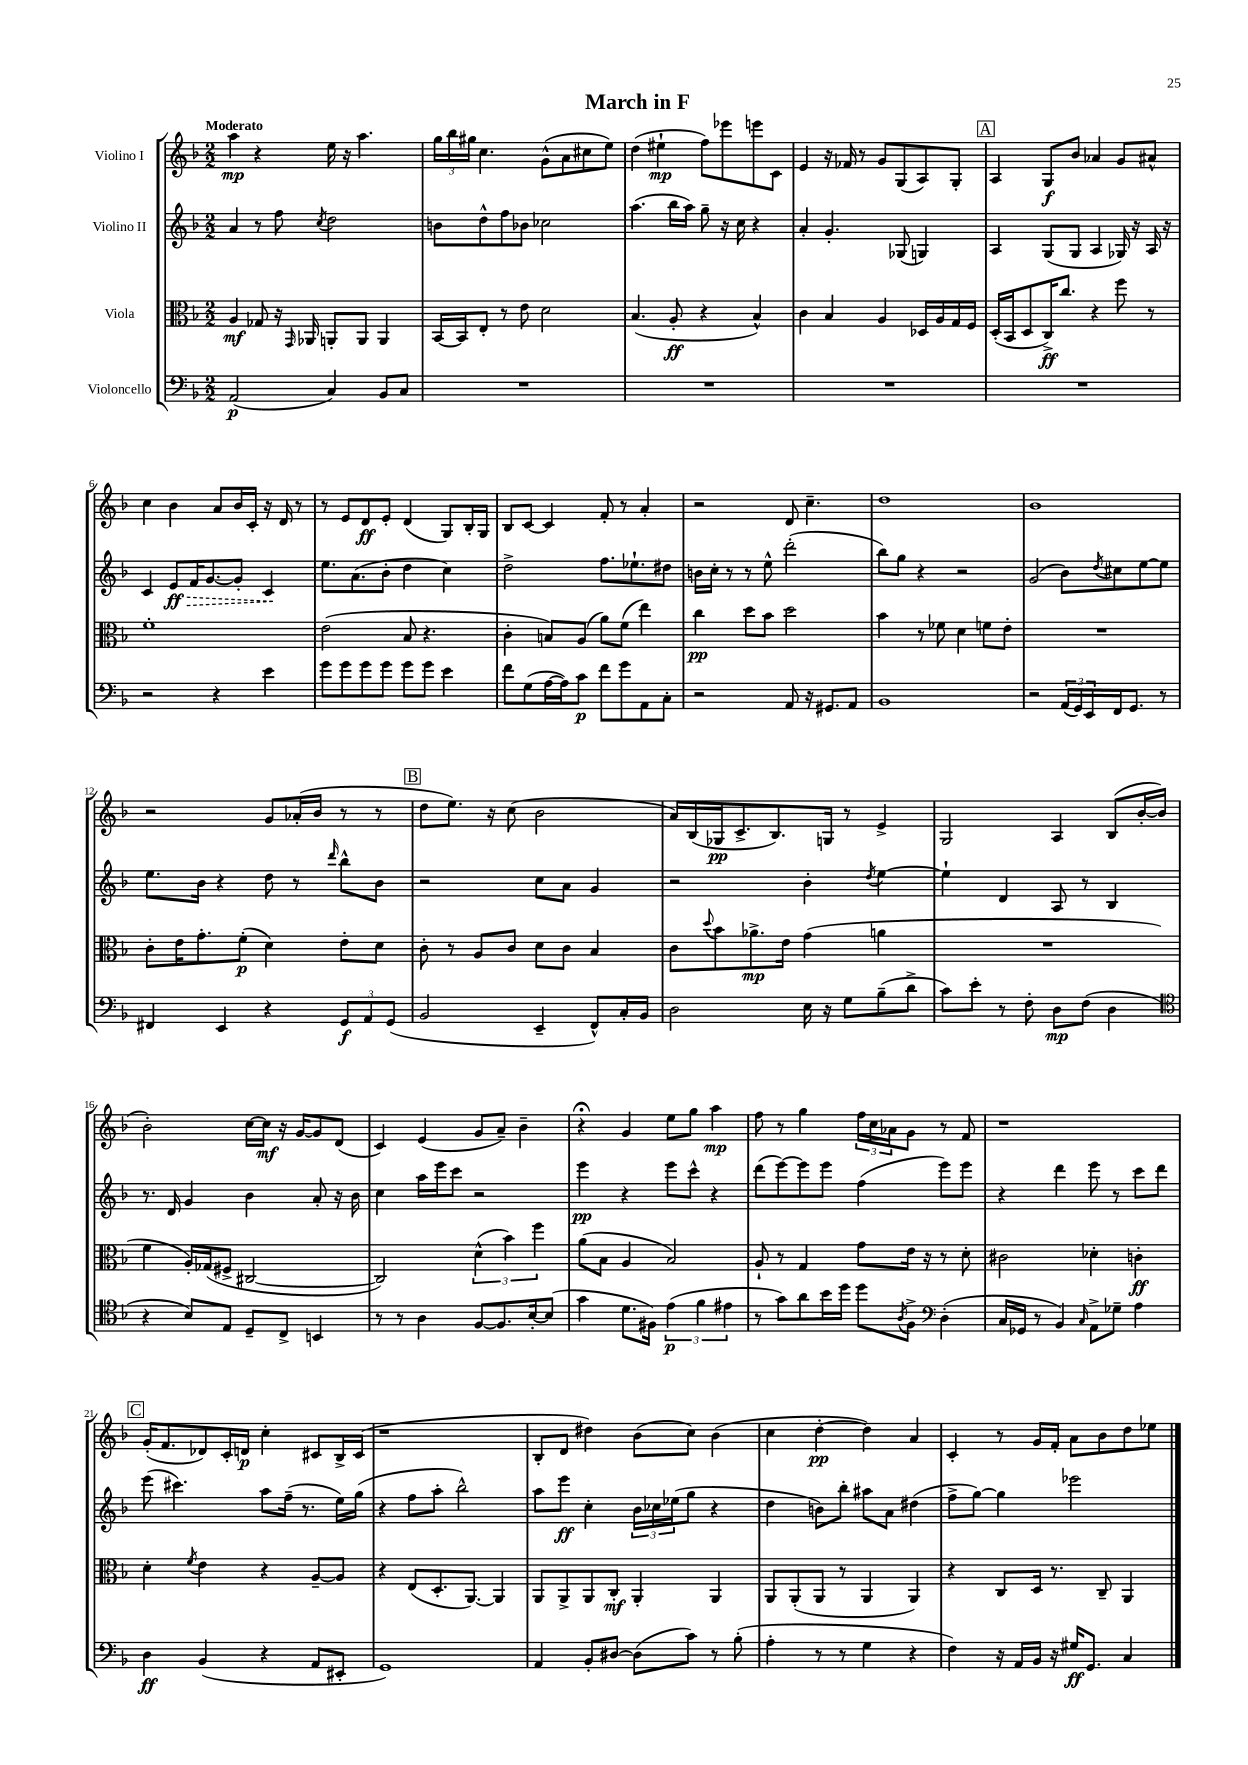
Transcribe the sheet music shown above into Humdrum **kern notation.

**kern	**dynam	**kern	**dynam	**kern	**dynam	**kern	**dynam
*part4	*part4	*part3	*part3	*part2	*part2	*part1	*part1
*staff4	*staff4	*staff3	*staff3	*staff2	*staff2	*staff1	*staff1
*I"Violoncello	*	*I"Viola	*	*I"Violino II	*	*I"Violino I	*
*clefF4	*	*clefC3	*	*clefG2	*	*clefG2	*
*k[b-]	*	*k[b-]	*	*k[b-]	*	*k[b-]	*
*M2/2	*	*M2/2	*	*M2/2	*	*M2/2	*
=1	=1	=1	=1	=1	=1	=1	=1
!	!	!	!	!	!	!LO:TX:a:B:t=Moderato	!
(2AA/	p	4A/	mf	4a/	.	4aa\	mp
.	.	8G-X/	.	8r	.	4r	.
.	.	16r	.	8ff\	.	.	.
.	.	16qqGG/	.	.	.	.	.
.	.	16AA-X/	.	.	.	.	.
.	.	.	.	8qcc/	.	.	.
4C/)	.	8AAn'/L	.	2dd\	.	16ee\	.
.	.	.	.	.	.	16r	.
.	.	8AA/J	.	.	.	4.aa\	.
8BB-/L	.	4AA/	.	.	.	.	.
8C/J	.	.	.	.	.	.	.
=2	=2	=2	=2	=2	=2	=2	=2
1r	.	[16BB-/LL	.	8bn\L	.	24gg\LL	.
.	.	.	.	.	.	24bb-\	.
.	.	16BB-/J]	.	.	.	.	.
.	.	.	.	.	.	24gg#X\JJ	.
.	.	8E'/J	.	8dd^^\	.	4.cc\	.
.	.	8r	.	8ff\	.	.	.
.	.	8e\	.	8b-X\J	.	.	.
.	.	2d\	.	2cc-X\	.	(8g^^\L	.
.	.	.	.	.	.	8a\	.
.	.	.	.	.	.	8cc#X\	.
.	.	.	.	.	.	8ee\J)	.
=3	=3	=3	=3	=3	=3	=3	=3
1r	.	(4.B-/	.	(4.aa\	.	(4dd\	.
.	.	.	.	.	.	4ee#X`\	mp
.	.	8A'/	ff	16bb-\LL	.	.	.
.	.	.	.	16aa\JJ)	.	.	.
.	.	4r	.	8gg~\	.	8ff\L)	.
.	.	.	.	16r	.	8eee-X\	.
.	.	.	.	16cc\	.	.	.
.	.	4B-^^/)	.	4r	.	8eeen\	.
.	.	.	.	.	.	8c\J	.
=4	=4	=4	=4	=4	=4	=4	=4
1r	.	4c\	.	4a'/	.	4e/	.
.	.	4B-/	.	4.g'/	.	16r	.
.	.	.	.	.	.	16f-X/	.
.	.	.	.	.	.	8r	.
.	.	4A/	.	.	.	8g/L	.
.	.	.	.	(8G-X/	.	(8G/	.
.	.	16D-X/LL	.	4Gn/)	.	8A/)	.
.	.	16A/	.	.	.	.	.
.	.	16G/	.	.	.	8G'/J	.
.	.	16F/JJ	.	.	.	.	.
!!LO:REH:place=s1:t=A
=5	=5	=5	=5	=5	=5	=5	=5
1r	.	(16D'/LL	.	4A/	.	4A/	.
.	.	16BB-/J	.	.	.	.	.
.	.	8D/	.	.	.	.	.
.	.	16C^/K)	ff	(8G/L	.	8G/L	f
.	.	8.cc/J	.	.	.	.	.
.	.	.	.	8G/J	.	8b-/J	.
.	.	4r	.	4A/	.	4a-X/	.
.	.	8ff\	.	16G-X/)	.	8g/L	.
.	.	.	.	16r	.	.	.
.	.	8r	.	16A/	.	8a#X^^/J	.
.	.	.	.	16r	.	.	.
!!LO:LB:g=z
=6	=6	=6	=6	=6	=6	=6	=6
2r	.	1f'	.	4c/	.	4cc\	.
!	!	!	!	!	!LO:HP:b	!	!
.	.	.	.	8e/L	> ff	4b-\	.
.	.	.	.	16f/K	.	.	.
.	.	.	.	[8.g/	.	.	.
4r	.	.	.	.	.	8a/L	.
.	.	.	.	8g'/J]	.	16b-/L	.
.	.	.	.	.	.	16c'/JJ	.
4e\	.	.	.	4c/	.	16r	.
.	.	.	.	.	.	16d/	.
.	.	.	.	.	.	8r	.
.	.	.	.	.	]	.	.
=7	=7	=7	=7	=7	=7	=7	=7
8g\L	.	(2e\	.	8.ee\L	.	8r	.
8g\	.	.	.	.	.	8e/L	.
.	.	.	.	(8.a\	.	.	.
8g\	.	.	.	.	.	8d/	ff
8g\J	.	.	.	8b-'\J	.	8e'/J	.
8g\L	.	8B-/	.	4dd\	.	(4d/	.
8g\J	.	4.r	.	.	.	.	.
4e\	.	.	.	4cc\)	.	8G/L)	.
.	.	.	.	.	.	16B-'/L	.
.	.	.	.	.	.	16G/JJ	.
=8	=8	=8	=8	=8	=8	=8	=8
8f\L	.	4c'\	.	2dd^\	.	8B-/L	.
(8G\	.	.	.	.	.	[8c/J	.
[16A\L	.	8Bn/L)	.	.	.	4c/]	.
16A\J])	.	.	.	.	.	.	.
8c\J	p	(8A/J	.	.	.	.	.
8f\L	.	8a\L)	.	8.ff\L	.	8f'/	.
8g\	.	(8f\J	.	.	.	8r	.
.	.	.	.	8.ee-X`\	.	.	.
8AA\	.	4ee\)	.	.	.	4a'/	.
8C'\J	.	.	.	8dd#X\J	.	.	.
=9	=9	=9	=9	=9	=9	=9	=9
2r	.	4cc\	pp	16bn\LL	.	2r	.
.	.	.	.	16cc'\JJ	.	.	.
.	.	.	.	8r	.	.	.
.	.	8dd\L	.	8r	.	.	.
.	.	8b-\J	.	8ee^^\	.	.	.
8AA/	.	2dd\	.	(2ddd'\	.	8d/	.
16r	.	.	.	.	.	4.cc~\	.
8.GG#X/L	.	.	.	.	.	.	.
8AA/J	.	.	.	.	.	.	.
=10	=10	=10	=10	=10	=10	=10	=10
1BB-	.	4b-\	.	8bb-\L)	.	1dd	.
.	.	.	.	8gg\J	.	.	.
.	.	8r	.	4r	.	.	.
.	.	8f-X\	.	.	.	.	.
.	.	4d\	.	2r	.	.	.
.	.	8fn\L	.	.	.	.	.
.	.	8e'\J	.	.	.	.	.
=11	=11	=11	=11	=11	=11	=11	=11
2r	.	1r	.	(2g/	.	1b-	.
(24AA/LL	.	.	.	8b-\L)	.	.	.
24GG/)	.	.	.	.	.	.	.
24EE/	.	.	.	.	.	.	.
.	.	.	.	8qdd/	.	.	.
16FF/J	.	.	.	8cc#X\	.	.	.
8.GG/J	.	.	.	.	.	.	.
.	.	.	.	[8ee\	.	.	.
8r	.	.	.	8ee\J]	.	.	.
!!LO:LB:g=z
=12	=12	=12	=12	=12	=12	=12	=12
4FF#X/	.	8c'\L	.	8.ee\L	.	2r	.
.	.	16e\K	.	.	.	.	.
.	.	8.g'\	.	16b-\Jk	.	.	.
4EE/	.	.	.	4r	.	.	.
.	.	(8f'\J	p	.	.	.	.
4r	.	4d\)	.	8dd\	.	8g/L	.
.	.	.	.	8r	.	(16a-X'/L	.
.	.	.	.	.	.	16b-/JJ	.
.	.	.	.	16qqddd/	.	.	.
12GG/L	f	8e'\L	.	8bb-^^\L	.	8r	.
12AA/	.	.	.	.	.	.	.
.	.	8d\J	.	8b-\J	.	8r	.
(12GG/J	.	.	.	.	.	.	.
!!LO:REH:place=s1:t=B
=13	=13	=13	=13	=13	=13	=13	=13
2BB-/	.	8c'\	.	2r	.	8dd\L	.
.	.	8r	.	.	.	8.ee\J)	.
.	.	8A/L	.	.	.	.	.
.	.	.	.	.	.	16r	.
.	.	8c/J	.	.	.	(8cc\	.
4EE~/	.	8d\L	.	8cc\L	.	2b-\	.
.	.	8c\J	.	8a\J	.	.	.
8FF^^/L)	.	4B-/	.	4g/	.	.	.
16C'/L	.	.	.	.	.	.	.
16BB-/JJ	.	.	.	.	.	.	.
=14	=14	=14	=14	=14	=14	=14	=14
2D\	.	8c\L	.	2r	.	16a/LL)	.
.	.	.	.	.	.	(16B-/	.
.	.	8qqdd/	.	.	.	.	.
.	.	8b-\	.	.	.	16G-X/J	pp
.	.	.	.	.	.	8.c^/	.
.	.	8.a-X^\	mp	.	.	.	.
.	.	.	.	.	.	8.B-/)	.
.	.	16e\Jk	.	.	.	.	.
16E\	.	(4g\	.	4b-'\	.	.	.
16r	.	.	.	.	.	16Gn/Jk	.
8G\L	.	.	.	.	.	8r	.
.	.	.	.	8qdd/	.	.	.
(8B-~\	.	4an\	.	[4ee\	.	4e^/	.
8d^\J	.	.	.	.	.	.	.
=15	=15	=15	=15	=15	=15	=15	=15
8c\L)	.	1r	.	4ee`\]	.	2G/	.
8e'\J	.	.	.	.	.	.	.
8r	.	.	.	4d/	.	.	.
8F'\	.	.	.	.	.	.	.
8D\L	mp	.	.	8A/	.	4A/	.
(8F\J	.	.	.	8r	.	.	.
4D\	.	.	.	4B-/	.	(8B-/L	.
.	.	.	.	.	.	[16b-'/L	.
.	.	.	.	.	.	16b-/JJ]	.
!!LO:LB:g=z
=16	=16	=16	=16	=16	=16	=16	=16
*clefC4	*	*	*	*	*	*	*
4r	.	4f\	.	8.r	.	2b-'\)	.
.	.	.	.	16d/	.	.	.
8B-/L)	.	16A'/LL)	.	4g/	.	.	.
.	.	(16G-X/J	.	.	.	.	.
8E/J	.	8F#X^/J	.	.	.	.	.
8D~/L	.	[2C#X/	.	4b-\	.	[16cc\LL	.
.	.	.	.	.	.	16cc\JJ]	mf
8C^/J	.	.	.	.	.	16r	.
.	.	.	.	.	.	[16g/KL	.
4BBn/	.	.	.	8a'/	.	8g/]	.
.	.	.	.	16r	.	(8d/J	.
.	.	.	.	16b-\	.	.	.
=17	=17	=17	=17	=17	=17	=17	=17
8r	.	2C#/])	.	4cc\	.	4c/)	.
8r	.	.	.	.	.	.	.
4A\	.	.	.	16aa\LL	.	(4e/	.
.	.	.	.	16eee\J	.	.	.
.	.	.	.	8ccc\J	.	.	.
[8F/L	.	(6d^^\	.	2r	.	8g/L	.
8.F/]	.	.	.	.	.	8a~/J)	.
.	.	6b-\)	.	.	.	.	.
.	.	.	.	.	.	4b-~\	.
[16B-'/k	.	.	.	.	.	.	.
.	.	6ff\	.	.	.	.	.
(8B-/J]	.	.	.	.	.	.	.
=18	=18	=18	=18	=18	=18	=18	=18
4g\	.	(8a\L	.	4eee\	pp	4r;<	.
.	.	8B-\J	.	.	.	.	.
8.d\L	.	4A/	.	4r	.	4g/	.
16F#X\Jk)	.	.	.	.	.	.	.
(6e\	p	2B-/)	.	8eee\L	.	8ee\L	.
.	.	.	.	8ccc^^\J	.	8gg\J	.
6f\	.	.	.	.	.	.	.
.	.	.	.	4r	.	4aa\	mp
6e#X\	.	.	.	.	.	.	.
=19	=19	=19	=19	=19	=19	=19	=19
8r	.	8A`/	.	(8ddd\L	.	8ff\	.
8g\L)	.	8r	.	[8eee\)	.	8r	.
8a\	.	4G/	.	8eee\]	.	4gg\	.
16b-\L	.	.	.	8eee\J	.	.	.
16dd\JJ	.	.	.	.	.	.	.
8dd\L	.	8g\L	.	(4ff\	.	24ff\LL	.
.	.	.	.	.	.	24cc\	.
.	.	.	.	.	.	24a-X\J	.
8qA/	.	.	.	.	.	.	.
8F^\J	.	16e\Jk	.	.	.	8g\J	.
.	.	16r	.	.	.	.	.
*clefF4	*	*	*	*	*	*	*
(4D'\	.	8r	.	8eee\L)	.	8r	.
.	.	8d'\	.	8eee\J	.	8f/	.
=20	=20	=20	=20	=20	=20	=20	=20
16C/LL	.	2c#X\	.	4r	.	1r	.
16GG-X/JJ	.	.	.	.	.	.	.
8r	.	.	.	.	.	.	.
4BB-/)	.	.	.	4ddd\	.	.	.
16qqC/	.	.	.	.	.	.	.
8AA^\L	.	4d-X'\	.	8eee\	.	.	.
8G-X~\J	.	.	.	8r	.	.	.
4A\	.	4cn'\	ff	8ccc\L	.	.	.
.	.	.	.	8ddd\J	.	.	.
!!LO:LB:g=z
!!LO:REH:place=s1:t=C
=21	=21	=21	=21	=21	=21	=21	=21
4D\	ff	4d'\	.	(8eee\	.	(16g'/KL	.
.	.	.	.	.	.	8.f/	.
.	.	.	.	4.ccc#X\)	.	.	.
.	.	8qf/	.	.	.	.	.
(4BB-/	.	4e\	.	.	.	8d-X/)	.
.	.	.	.	.	.	16c'/L	.
.	.	.	.	.	.	16dn/JJ	p
4r	.	4r	.	8aa\L	.	4cc'\	.
.	.	.	.	(16ff~\Jk	.	.	.
.	.	.	.	8.r	.	.	.
8AA/L	.	[8A~/L	.	.	.	8c#X/L	.
8EE#X'/J	.	8A/J]	.	16ee\LL)	.	16B-^/L	.
.	.	.	.	(16gg\JJ	.	(16c#/JJ	.
=22	=22	=22	=22	=22	=22	=22	=22
1GG)	.	4r	.	4r	.	1r	.
.	.	(8E/L	.	8ff\L	.	.	.
.	.	8.D'/	.	8aa'\J	.	.	.
.	.	.	.	2bb-^^\)	.	.	.
.	.	[8.AA/J)	.	.	.	.	.
.	.	4AA/]	.	.	.	.	.
=23	=23	=23	=23	=23	=23	=23	=23
4AA/	.	8AA/L	.	8aa\L	.	8B-'/L	.
.	.	8AA^/	.	8eee\J	ff	8d/J	.
8BB-'/L	.	8AA/	.	4cc'\	.	4dd#X\)	.
[8D#X/J	.	8C'/J	mf	.	.	.	.
(8D#\L]	.	4AA'/	.	24b-\LL	.	(8b-\L	.
.	.	.	.	24cc-X\	.	.	.
.	.	.	.	(24ee-X\J	.	.	.
8c\J)	.	.	.	8gg\J	.	8cc\J)	.
8r	.	4AA/	.	4r	.	(4b-\	.
(8B-'\	.	.	.	.	.	.	.
=24	=24	=24	=24	=24	=24	=24	=24
4A'\	.	8AA/L	.	4dd\	.	4cc\	.
.	.	(8AA'/	.	.	.	.	.
8r	.	8AA/J	.	8bn\L)	.	[4dd'\	pp
8r	.	8r	.	8bb-'\J	.	.	.
4G\	.	4AA/	.	8aa#X\L	.	4dd\])	.
.	.	.	.	8a\J	.	.	.
4r	.	4AA/)	.	(4dd#X\	.	4a/	.
=25	=25	=25	=25	=25	=25	=25	=25
4F\)	.	4r	.	8ff^\L	.	4c'/	.
.	.	.	.	[8gg\J)	.	.	.
16r	.	8C/L	.	4gg\]	.	8r	.
16AA/LL	.	.	.	.	.	.	.
16BB-/JJ	.	16D/Jk	.	.	.	16g/LL	.
16r	.	8.r	.	.	.	16f'/JJ	.
16G#X/KL	ff	.	.	2eee-X\	.	8a\L	.
8.GG/J	.	.	.	.	.	.	.
.	.	8C~/	.	.	.	8b-\	.
4C/	.	4AA/	.	.	.	8dd\	.
.	.	.	.	.	.	8ee-X\J	.
==	==	==	==	==	==	==	==
*-	*-	*-	*-	*-	*-	*-	*-
